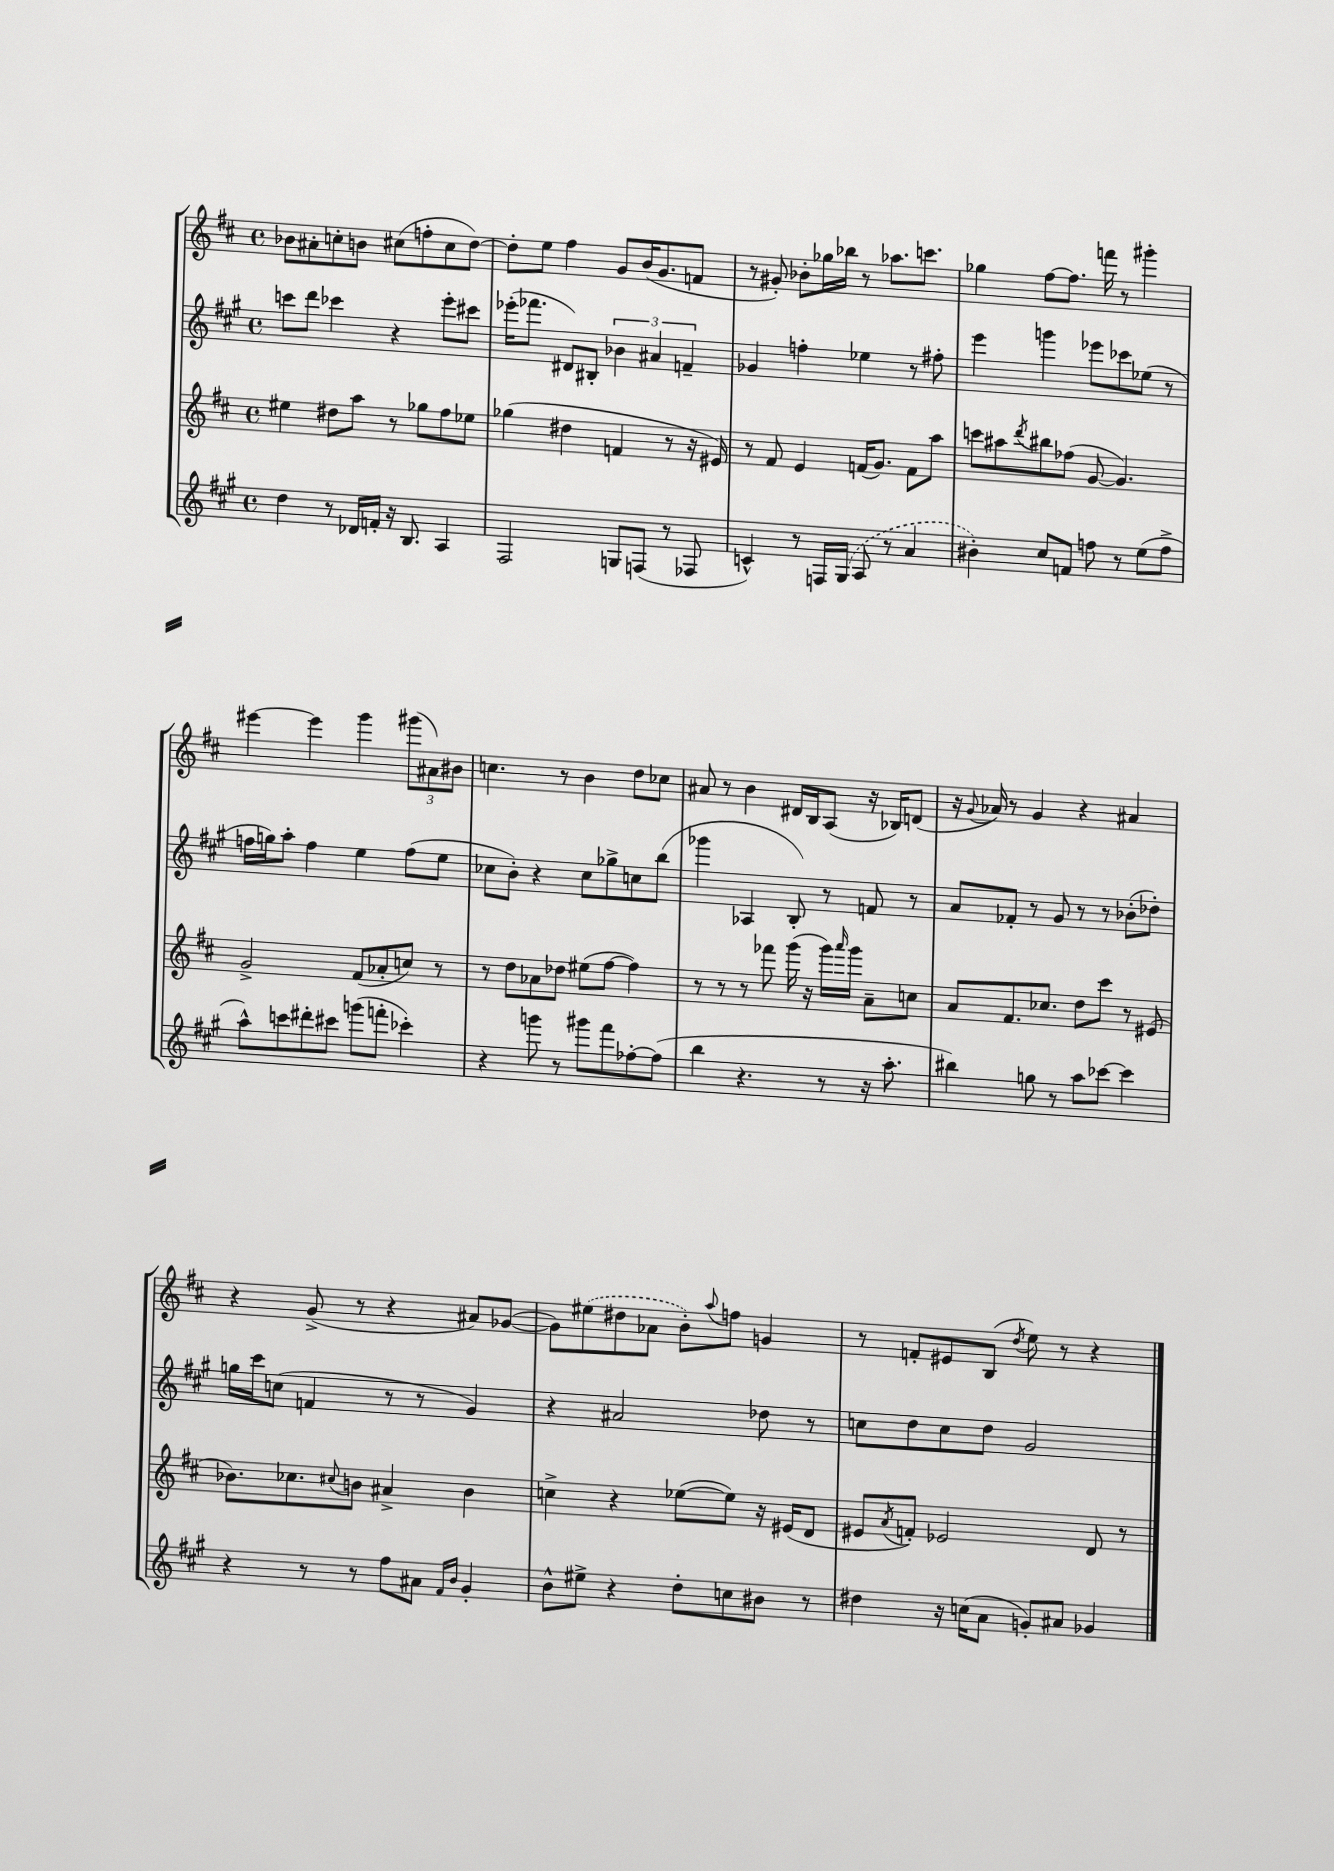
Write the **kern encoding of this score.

**kern	**kern	**kern	**kern
*staff4	*staff3	*staff2	*staff1
*clefG2	*clefG2	*clefG2	*clefG2
*k[f#c#g#]	*k[f#c#]	*k[f#c#g#]	*k[f#c#]
*M4/4	*M4/4	*M4/4	*M4/4
*met(c)	*met(c)	*met(c)	*met(c)
4dd	4ee#	8ccc	8b-
.	.	8ddd	8a#'
8r	8dd#	4ccc-	8cc'
16d-	8aa	.	8b
16f'	.	.	.
16r	8r	4r	(8cc#
8.B	.	.	.
.	8gg-	.	8ff'
4A	8ff#	8eee'	8cc#
.	8ee-	8ccc#	[8dd)
=	=	=	=
2F#	(4gg-	(16eee-'	8dd']
.	.	8.fff-	.
.	.	.	8ee
.	4dd#	8d#)	4ff#
.	.	8B#'	.
8G	4f	6b-	8g
(8F	.	.	(16b
.	.	6a#	.
.	.	.	8.g
8r	8r	.	.
.	.	6f~	.
8F-	16r	.	8f
.	16e#)	.	.
=	=	=	=
4c^^)	8r	4g-	8r
.	8f#	.	8g#')
8r	4e	4ff'	8b-'
16F	.	.	16gg-
(16G#	.	.	16bb-
8A	(16f	4ee-	8r
.	8.g)	.	.
8r	.	.	8.aa-
4a	8f	8r	.
.	.	.	8.ccc
.	8aa	8ff#'	.
=	=	=	=
4b#')	8ccc	4eee	4gg-
.	8aa#	.	.
.	8qddd	.	.
8cc#	8bb#	4ggg	[8ff#
8f	(8ff-	.	8.ff#]
8ff	[8g	8eee-	.
.	.	.	16fff
8r	4.g])	8ccc-	8r
(8ee	.	(8ee-	4ggg#'
8ff^	.	8r	.
=	=	=	=
8aa^^)	2g^	16ff	[4eee#
.	.	16gg)	.
8ccc	.	8aa'	.
8ddd#'	.	4ff	4eee#]
8ccc#	.	.	.
(8ggg	(8f#	4ee	4ggg
8fff'	8a-'	.	.
4ccc-')	8cc)	(8ff	(12ggg#
.	.	.	12a#)
.	8r	8ee	.
.	.	.	12b#
=	=	=	=
4r	8r	8cc-	4.cc
.	8dd	8b')	.
8ggg	8a-	4r	.
8r	8dd-	.	8r
8ggg#	(8ee#	8cc-	4b
8fff#	[8ff#	8gg-^	.
[8ff-'	4ff#])	8cc	8dd
(8ff-]	.	(8bb	8cc-
=	=	=	=
4bb	8r	4ggg-	8a#
.	8r	.	8r
4.r	8r	4A-	4b
.	8fff-	.	.
.	(16ggg	8B')	16d#
.	16r	.	16B
8r	16ggg)	8r	(8A
.	16qqaaa	.	.
.	16ggg	.	.
16r	8a~	8f	16r
8.aa'	.	.	16B-)
.	8cc	8r	(8d
=	=	=	=
4bb#)	8a	8a	16r
.	.	.	8qqg
.	.	.	16a-)
.	8.f#	8f-'	8r
8gg	.	8r	4g
.	8.cc-	.	.
8r	.	8g#	.
8aa	8dd	8r	4r
[8ccc-	8ccc#	8r	.
4ccc-]	8r	(8b-'	4a#
.	(8e#	8dd-')	.
=	=	=	=
4r	8.b-)	16gg	4r
.	.	16ccc#	.
.	.	(8cc	.
.	8.cc-	.	.
8r	.	4f	(8g^
.	8qqcc#	.	.
8r	8b	.	8r
8ff#	4a#^	8r	4r
8a#	.	8r	.
16qqf#	.	.	.
16qqb	.	.	.
4g#'	4b	4g#)	8a#)
.	.	.	([8g-
=	=	=	=
8b^^	4cc^	4r	8g-])
8ee#^	.	.	(8ee#
4r	4r	2a#	8dd#
.	.	.	8a-
8dd'	([8ee-	.	8b')
.	.	.	8qqaa
8cc	8ee-])	.	8ff
8b#	16r	8dd-	4g
.	(16e#	.	.
8r	8d	8r	.
=	=	=	=
4dd#	8e#	8cc	8r
.	8qa	.	.
.	8f')	8dd	8f'
16r	2e-	8cc	8e#
(16cc	.	.	.
8a	.	8dd	(8B
.	.	.	8qdd
8g')	.	2g#	8ee)
8a#	.	.	8r
4g-	8d	.	4r
.	8r	.	.
==	==	==	==
*-	*-	*-	*-
